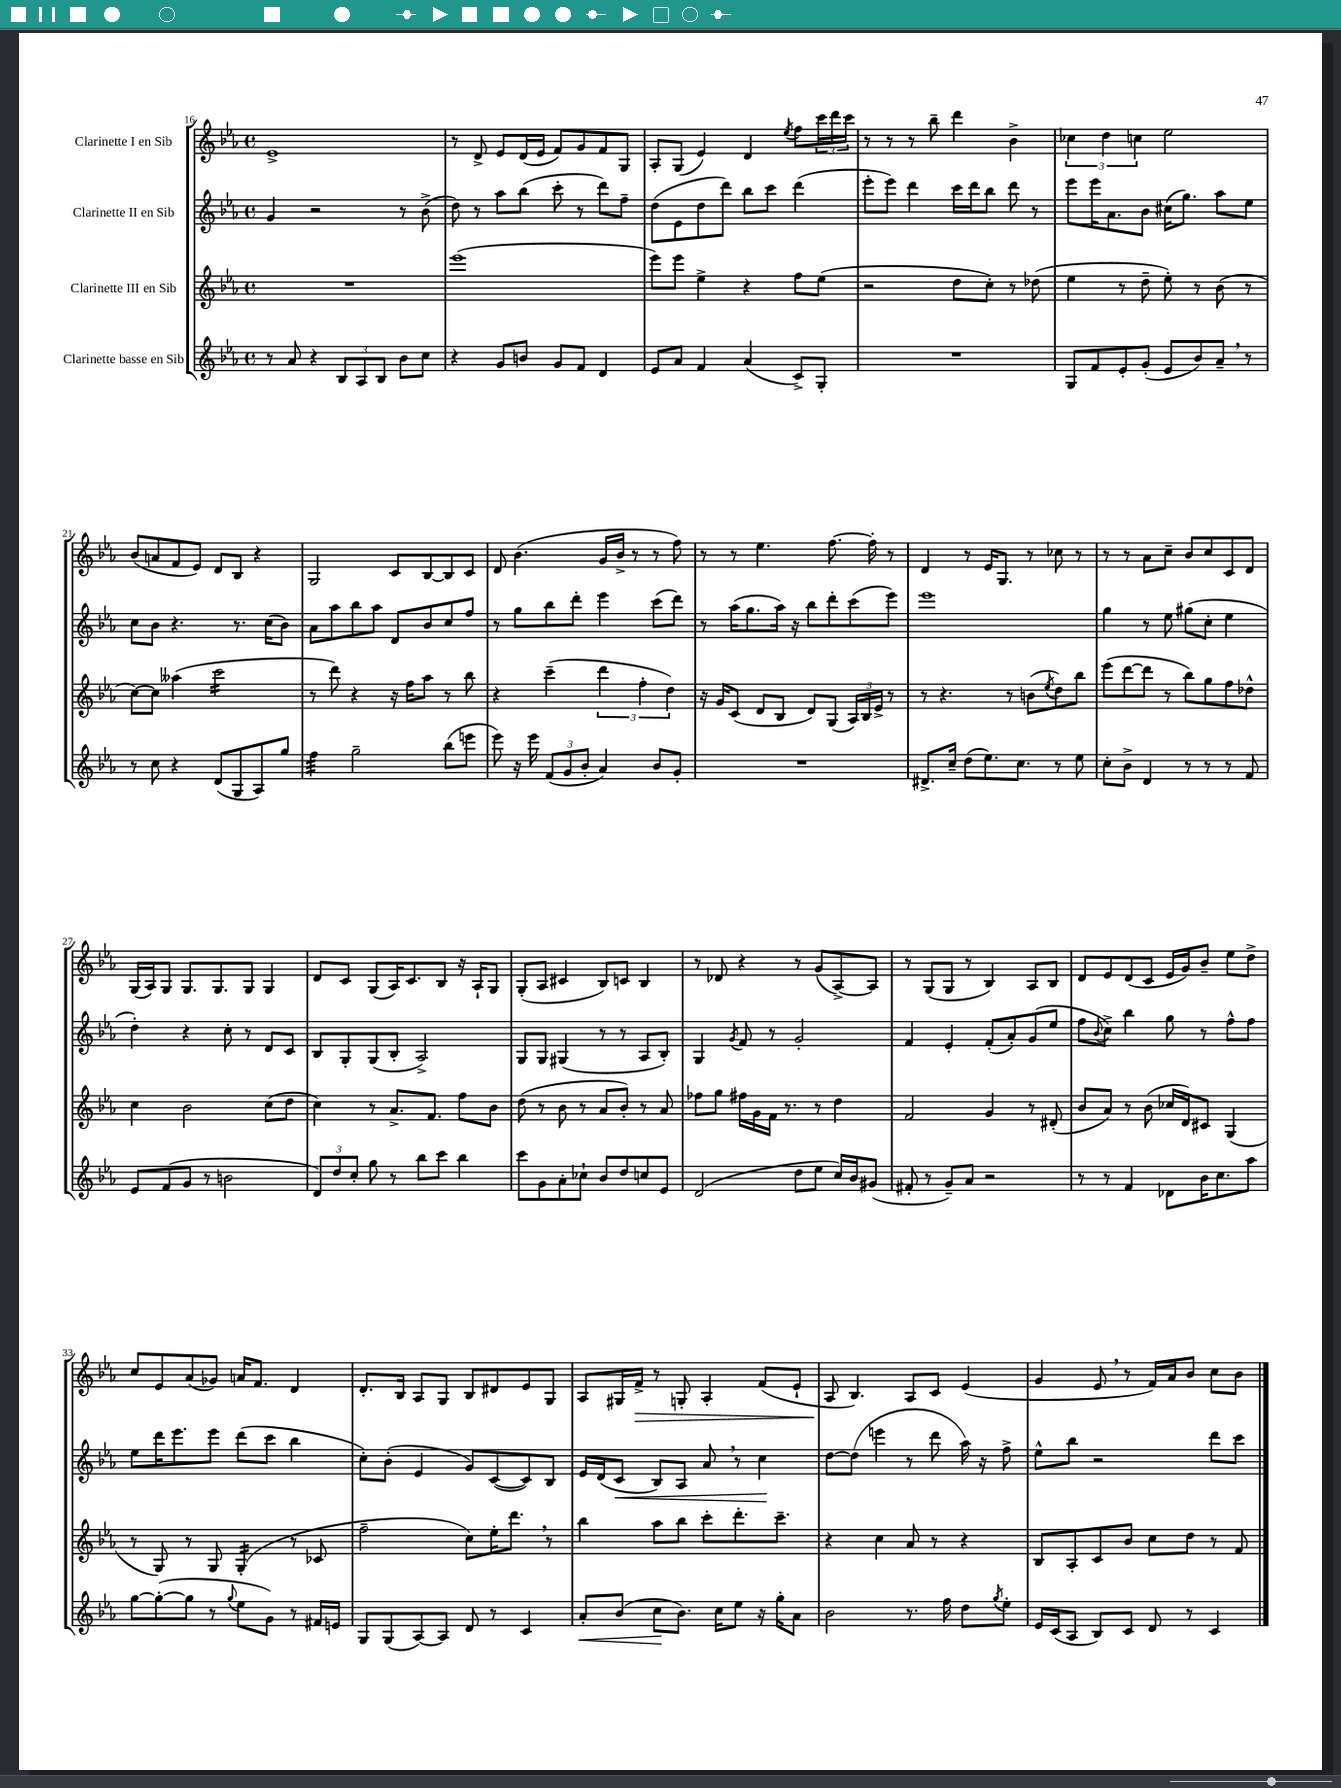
<<
\new StaffGroup <<
\new Staff = "s0" \with { instrumentName = "Clarinette I en Sib" } {
    \clef treble \key ees \major \defaultTimeSignature \time 4/4
    ees'1-> |
    r8 d'8-> ees'8 d'16( ees'16 f'8) g'8 f'8 g8 |
    aes8-. g8( ees'4) d'4 \acciaccatura { ees''8 } f''8 \tuplet 3/2 { c'''16 d'''16 c'''16 } |
    r8 r8 r8 bes''8-- d'''4 bes'4-> |
    \tuplet 3/2 { ces''4 d''4 c''4 } ees''2 |
    bes'8( a'8 f'8 ees'8) d'8 bes8 r4 |
    g2 c'8 bes8~ bes8 c'8 |
    d'8 bes'4.( g'16 bes'16-> r8 r8 f''8) |
    r8 r8 ees''4. f''8.~ f''16-. r8 |
    d'4 r8 ees'16 g8. r8 ces''8 r8 |
    r8 r8 aes'8 c''8-- bes'8 c''8 c'8 d'8 |
    g16( aes16) g8 g8. g8. g8 g4 |
    d'8 c'8 g8( aes16) c'8. bes8 r16 aes16-! g8 |
    g8-.( aes8 cis'4 bes8) c'8 bes4 |
    r8 des'8 r4 r8 g'8( aes8~->) aes8 |
    r8 g8( g8 r8 bes4) aes8 bes8 |
    d'8 ees'8 d'8( c'8 ees'16 g'16) bes'8-- ees''8 d''8-> |
    c''8 ees'8 aes'8( ges'8) a'16 f'8. d'4 |
    d'8.-. bes16 aes8 g8 bes8 dis'8 ees'8 g8 |
    aes8 gis16 f'16->\> r8 g8-. aes4-. f'8( ees'8-! |
    aes8\! bes4.) aes8 c'8 ees'4( |
    g'4 ees'8 \breathe r8 f'16) aes'16 bes'8 c''8 bes'8 \bar "|." |
}
\new Staff = "s1" \with { instrumentName = "Clarinette II en Sib" } {
    \clef treble \key ees \major \defaultTimeSignature \time 4/4
    g'4 r2 r8 bes'8->( |
    d''8) r8 aes''8 bes''8( c'''8-. r8 d'''8) f''8-- |
    d''8( ees'8 d''8 d'''8) bes''8 c'''8 d'''4( |
    ees'''8-. ees'''8) d'''4 c'''16 d'''16 bes''8 d'''8 r8 |
    ees'''8 ees'''16 aes'8. bes'8 cis''16( g''8.) aes''8 ees''8 |
    c''8 bes'8 r4. r8. c''16( bes'8) |
    aes'8 aes''8 bes''8 aes''8 d'8 bes'8 c''8 f''8 |
    r8 g''8 bes''8 d'''8-. ees'''4 c'''8( d'''8) |
    r8 aes''16( g''8. aes''16) r16 bes''8 d'''8-. c'''8( ees'''8) |
    ees'''1 |
    g''4 r8 ees''8 gis''8( c''8-. ees''4 |
    d''4-.) r4 c''8-. r8 d'8 c'8 |
    bes8 g8-. g8( bes8-. aes2->) |
    g8 g8 gis4( r8 r8 aes8 bes8-.) |
    g4 \acciaccatura { g'8 } f'8 r8 g'2-. |
    f'4 ees'4-. f'8-.( aes'8-.) g'8( ees''8 |
    f''8 \appoggiatura { bes'8 } c''8->) bes''4 g''8 r8 f''8-^ f''8 |
    ees''8 d'''16 ees'''8. ees'''8 d'''8( c'''8 bes''4 |
    c''8-.) bes'8-.( ees'4 g'8) c'8~( c'8) bes8 |
    ees'16 d'16( c'8\< bes8) aes8 aes'8 \breathe r8 c''4\! |
    d''8~ d''8( e'''4 r8 d'''8 aes''16) r16 f''8-> |
    ees''8-^ bes''8 r2 d'''8 c'''8 \bar "|." |
}
\new Staff = "s2" \with { instrumentName = "Clarinette III en Sib" } {
    \clef treble \key ees \major \defaultTimeSignature \time 4/4
    R1 |
    ees'''1( |
    ees'''8) ees'''8 ees''4-> r4 f''8 ees''8( |
    r2 d''8 c''8-.) r8 des''8( |
    ees''4 r8 d''8-- ees''8-.) r8 bes'8( r8 |
    c''8~) c''8 aeses''4( c'''2:16 |
    r8 d'''8) r4 r16 f''16 aes''8 r8 bes''8 |
    r4 c'''4--( \tuplet 3/2 { d'''4 f''4-. d''4) } |
    r16 g'16 c'8( d'8 bes8 d'8) g8( \tuplet 3/2 { aes16) bes16 ees'16-> } r8 |
    r8 r4. r8 b'8( \acciaccatura { ees''8 } d''8) bes''8 |
    ees'''8( d'''8~ d'''8 r8 bes''8) g''8 f''8 des''8-^ |
    c''4 bes'2 c''8( d''8 |
    c''4) r8 aes'8.-> f'8. f''8 bes'8 |
    d''8( r8 bes'8 r8 aes'8 bes'8-.) r8 aes'8 |
    fes''8 g''8 fis''16 g'16 f'16 r8. r8 d''4 |
    f'2 g'4 r8 dis'8-.( |
    bes'8 aes'8) r8 bes'8( ces''16 d'16) cis'8 g4( |
    r8 g8) r8 g8 g4:16-.( r8 ces'8 |
    f''2-- c''8) ees''16-. d'''8. \breathe r8 |
    bes''4 aes''8 bes''8 c'''8-. d'''8.-. c'''8.-- |
    r4 c''4 aes'8 r8 r4 |
    bes8 aes8-. c'8 bes'8 c''8 d''8 r8 f'8 \bar "|." |
}
\new Staff = "s3" \with { instrumentName = "Clarinette basse en Sib" } {
    \clef treble \key ees \major \defaultTimeSignature \time 4/4
    r8 aes'8 r4 \tuplet 3/2 { bes8 aes8 bes8 } bes'8 c''8 |
    r4 g'8 b'8 g'8 f'8 d'4 |
    ees'8 aes'8 f'4 aes'4( c'8->) g8-. |
    R1 |
    g8 f'8 ees'8-. g'8-.( ees'8 bes'8) aes'8-- \breathe r8 |
    r8 c''8 r4 d'8( g8 aes8) g''8 |
    f''4:32 g''2-- bes''8( e'''8 |
    ees'''8) r16 ees'''16 \tuplet 3/2 { f'8( g'8 bes'8-. } aes'4) bes'8 g'8-. |
    R1 |
    dis'8.-> c''16-- d''8( ees''8.) c''8. r8 ees''8 |
    c''8-. bes'8-> d'4 r8 r8 r8 f'8 |
    ees'8 f'8( g'8 r8 b'2 |
    \tuplet 3/2 { d'8) d''8 c''8-. } g''8 r8 bes''8 c'''8 bes''4 |
    c'''8 g'8 aes'8-. ces''8-! bes'8 d''8 c''8 ees'8 |
    d'2( d''8 ees''8 c''16) bes'16 gis'8( |
    fis'8-. r8 g'8--) aes'8 r2 |
    r8 r8 f'4 des'8 bes'16 c''8. aes''8 |
    g''8~ g''8~-.( g''8 r8 \appoggiatura { g''8 } ees''8 g'8) r8 fis'16 e'16 |
    g8 g8( aes8~) aes8 d'8 r8 c'4 |
    aes'8-.\< bes'8( c''8\! bes'8.) c''16 ees''8 r16 g''16-. aes'8 |
    bes'2 r8. f''16 d''8 \acciaccatura { g''8 } ees''8-. |
    ees'16 c'16( aes8 bes8) c'8 d'8 r8 c'4 \bar "|." |
}
>>
>>
\layout { \context { \Score currentBarNumber = #16 } }
